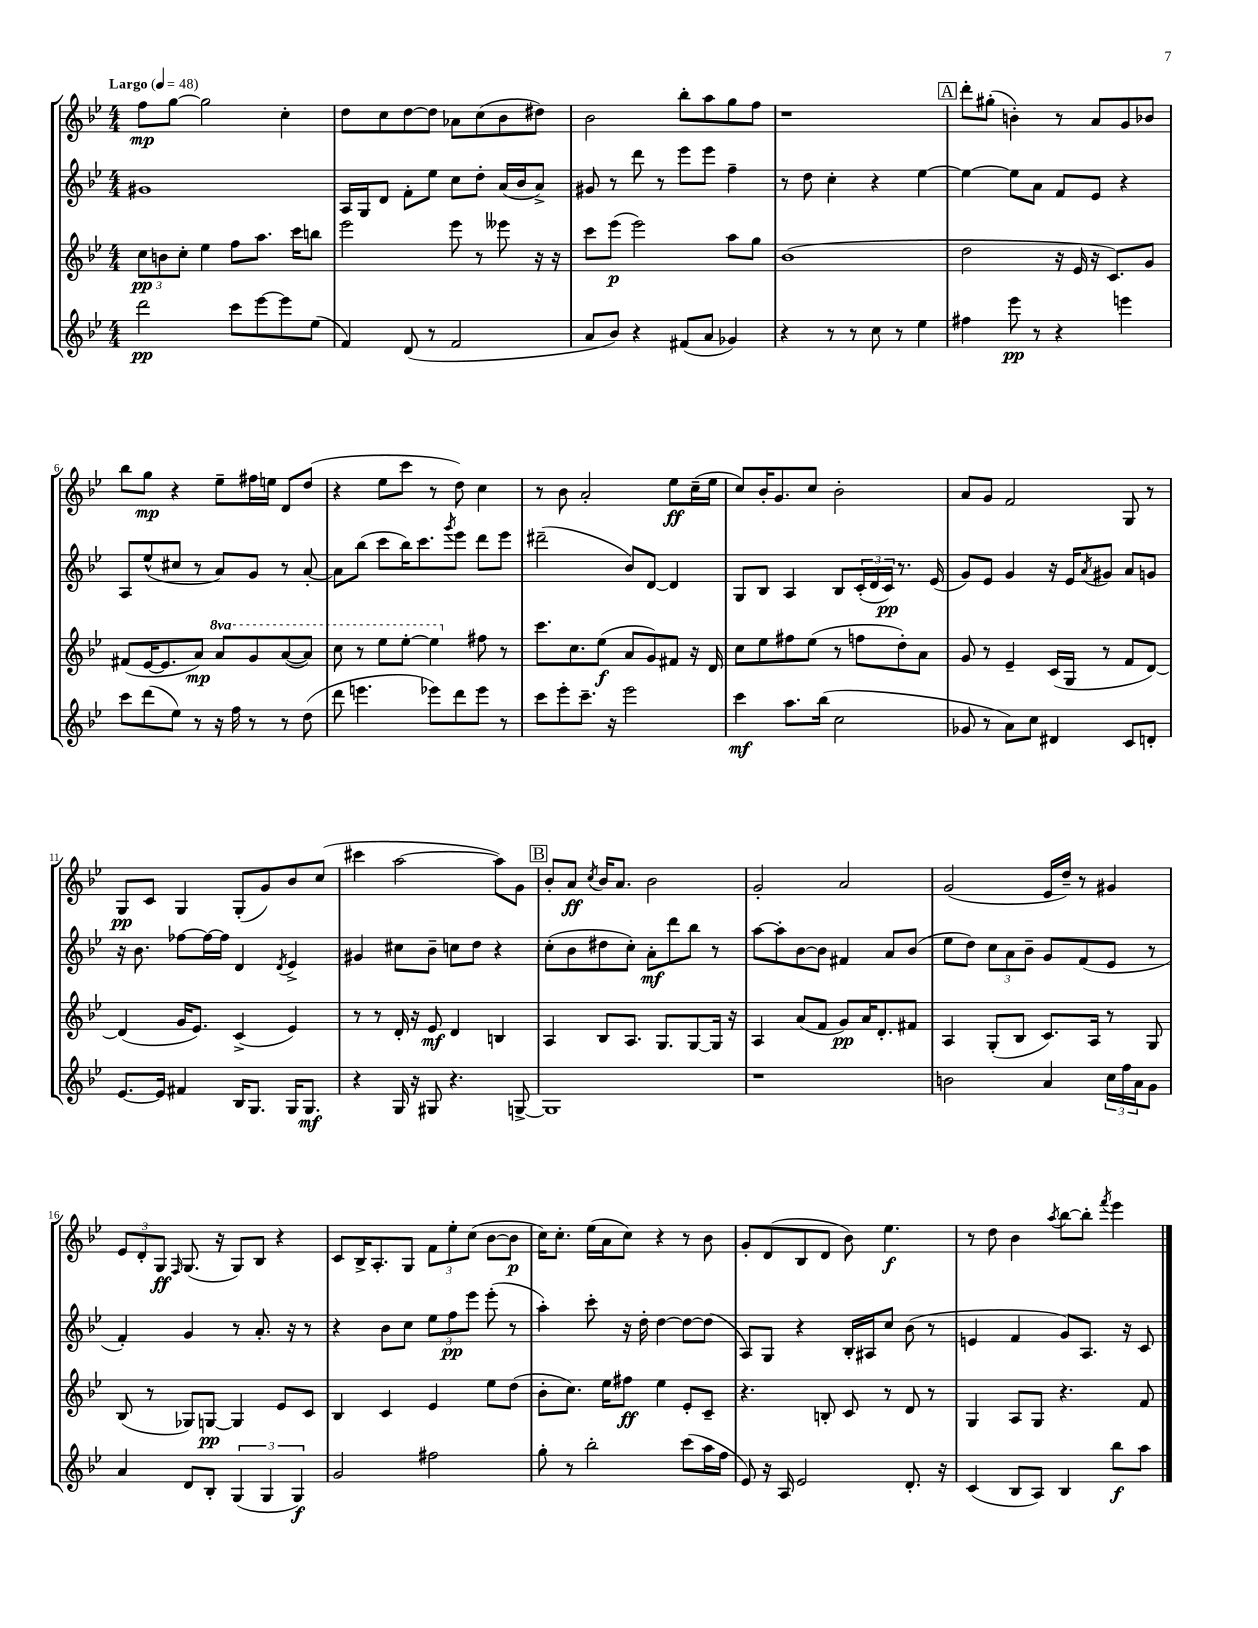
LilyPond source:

<<
\new StaffGroup <<
\new Staff = "s0" {
    \clef treble \key bes \major \numericTimeSignature \time 4/4 \tempo "Largo" 4 = 48
    f''8\mp g''8~ g''2 c''4-. |
    d''8 c''8 d''8~ d''8 aes'8 c''8( bes'8 dis''8) |
    bes'2 bes''8-. a''8 g''8 f''8 |
    r1 |
    \mark \markup { \box "A" } d'''8-. gis''8-.( b'4-.) r8 a'8 g'8 bes'8 |
    bes''8 g''8\mp r4 ees''8-- fis''16 e''16 d'8 d''8( |
    r4 ees''8 c'''8 r8 d''8) c''4 |
    r8 bes'8 a'2-. ees''8\ff c''16--( ees''16 |
    c''8) bes'16-. g'8. c''8 bes'2-. |
    a'8 g'8 f'2 g8 r8 |
    g8\pp c'8 g4 g8-.( g'8) bes'8 c''8( |
    cis'''4 a''2~ a''8) g'8 |
    \mark \markup { \box "B" } bes'8-. a'8\ff \acciaccatura { c''8 } bes'16 a'8. bes'2 |
    g'2-. a'2 |
    g'2( ees'16 d''16--) r8 gis'4 |
    \tuplet 3/2 { ees'8 d'8-. g8\ff } \grace { f16 } g8.( r16 g8) bes8 r4 |
    c'8 bes16-> a8.-. g8 \tuplet 3/2 { f'8 ees''8-. c''8( } bes'8~ bes'8\p |
    c''16) c''8.-. ees''16( a'16 c''8) r4 r8 bes'8 |
    g'8-. d'8( bes8 d'8 bes'8) ees''4.\f |
    r8 d''8 bes'4 \acciaccatura { a''8 } bes''8~ bes''8-. \acciaccatura { f'''8 } ees'''4 \bar "|." |
}
\new Staff = "s1" {
    \clef treble \key bes \major \numericTimeSignature \time 4/4
    gis'1 |
    a16 g16 d'8 f'8-. ees''8 c''8 d''8-. a'16( bes'16 a'8->) |
    gis'8 r8 d'''8 r8 ees'''8 ees'''8 f''4-- |
    r8 d''8 c''4-. r4 ees''4~ |
    \mark \markup { \box "A" } ees''4~ ees''8 a'8 f'8 ees'8 r4 |
    a8 ees''8-^( cis''8 r8 a'8) g'8 r8 a'8~-. |
    a'8 bes''8( c'''8 bes''16) c'''8. \acciaccatura { g'''8 } ees'''8 d'''8 ees'''8 |
    dis'''2--( bes'8) d'8~ d'4 |
    g8 bes8 a4 bes8 \tuplet 3/2 { c'16-.( d'16 c'16\pp) } r8. ees'16( |
    g'8) ees'8 g'4 r16 ees'16 \acciaccatura { a'8 } gis'8 a'8 g'8 |
    r16 bes'8. fes''8~ fes''16~ fes''16 d'4 \acciaccatura { d'8 } ees'4-> |
    gis'4 cis''8 bes'8-- c''8 d''8 r4 |
    \mark \markup { \box "B" } c''8-.( bes'8 dis''8 c''8-.) a'8-.\mf d'''8 bes''8 r8 |
    a''8~ a''8-. bes'8~ bes'8 fis'4 a'8 bes'8( |
    ees''8 d''8) \tuplet 3/2 { c''8 a'8 bes'8-- } g'8 f'8( ees'8 r8 |
    f'4-.) g'4 r8 a'8.-. r16 r8 |
    r4 bes'8 c''8 \tuplet 3/2 { ees''8 f''8\pp ees'''8 } ees'''8-.( r8 |
    a''4-.) c'''8-. r16 d''16-. d''4~ d''8~ d''8( |
    a8) g8 r4 bes16-. ais16 c''8 bes'8( r8 |
    e'4 f'4 g'8) a8. r16 c'8 \bar "|." |
}
\new Staff = "s2" {
    \clef treble \key bes \major \numericTimeSignature \time 4/4 \set Staff.ottavationMarkups = #ottavation-simple-ordinals
    \tuplet 3/2 { c''8\pp b'8 c''8-. } ees''4 f''8 a''8. c'''16 b''8 |
    ees'''2 ees'''8 r8 eeses'''8 r16 r16 |
    c'''8 ees'''8\p( ees'''2) a''8 g''8 |
    bes'1( |
    \mark \markup { \box "A" } d''2 r16 ees'16 r16 c'8.) g'8 |
    fis'8( ees'16~ ees'8. a'8\mp) \ottava #1 a''8 g''8 a''8~( a''8) |
    c'''8 r8 ees'''8 ees'''8~-. ees'''4 \ottava #0 fis''8 r8 |
    c'''8. c''8. ees''8\f( a'8 g'8) fis'8 r16 d'16 |
    c''8 ees''8 fis''8 ees''8( r8 f''8 d''8-.) a'8 |
    g'8 r8 ees'4-- c'16( g16 r8 f'8 d'8~) |
    d'4( g'16 ees'8.) c'4->( ees'4) |
    r8 r8 d'16-. r16 ees'8\mf d'4 b4 |
    \mark \markup { \box "B" } a4 bes8 a8. g8. g8~ g16 r16 |
    a4 a'8( f'8 g'8\pp) a'16 d'8.-. fis'8 |
    a4 g8-.( bes8 c'8.) a16 r8 g8 |
    bes8( r8 ges8) g8~\pp g4 ees'8 c'8 |
    bes4 c'4 ees'4 ees''8 d''8( |
    bes'8-. c''8.) ees''16 fis''8\ff ees''4 ees'8-. c'8-- |
    r4. b8-. c'8 r8 d'8 r8 |
    g4 a8 g8 r4. f'8 \bar "|." |
}
\new Staff = "s3" {
    \clef treble \key bes \major \numericTimeSignature \time 4/4
    d'''2\pp c'''8 ees'''8~ ees'''8 ees''8( |
    f'4) d'8( r8 f'2 |
    a'8 bes'8) r4 fis'8( a'8 ges'4) |
    r4 r8 r8 c''8 r8 ees''4 |
    \mark \markup { \box "A" } fis''4 ees'''8\pp r8 r4 e'''4 |
    c'''8 d'''8( ees''8) r8 r16 f''16 r8 r8 d''8( |
    d'''8 e'''4. ees'''8) d'''8 ees'''8 r8 |
    c'''8 ees'''8-. c'''8.-- r16 ees'''2 |
    c'''4\mf a''8. bes''16( c''2 |
    ges'8 r8 a'8) c''8 dis'4 c'8 d'8-. |
    ees'8.~ ees'16 fis'4 bes16 g8. g16 g8.\mf |
    r4 g16 r16 gis8 r4. g8~-> |
    \mark \markup { \box "B" } g1 |
    r1 |
    b'2 a'4 \tuplet 3/2 { c''16 f''16 a'16 } g'8 |
    a'4 d'8 bes8-. \tuplet 3/2 { g4( g4 g4\f) } |
    g'2 fis''2 |
    g''8-. r8 bes''2-. c'''8( a''16 f''16 |
    ees'8) r16 a16 ees'2 d'8.-. r16 |
    c'4( bes8 a8) bes4 bes''8\f a''8 \bar "|." |
}
>>
>>
